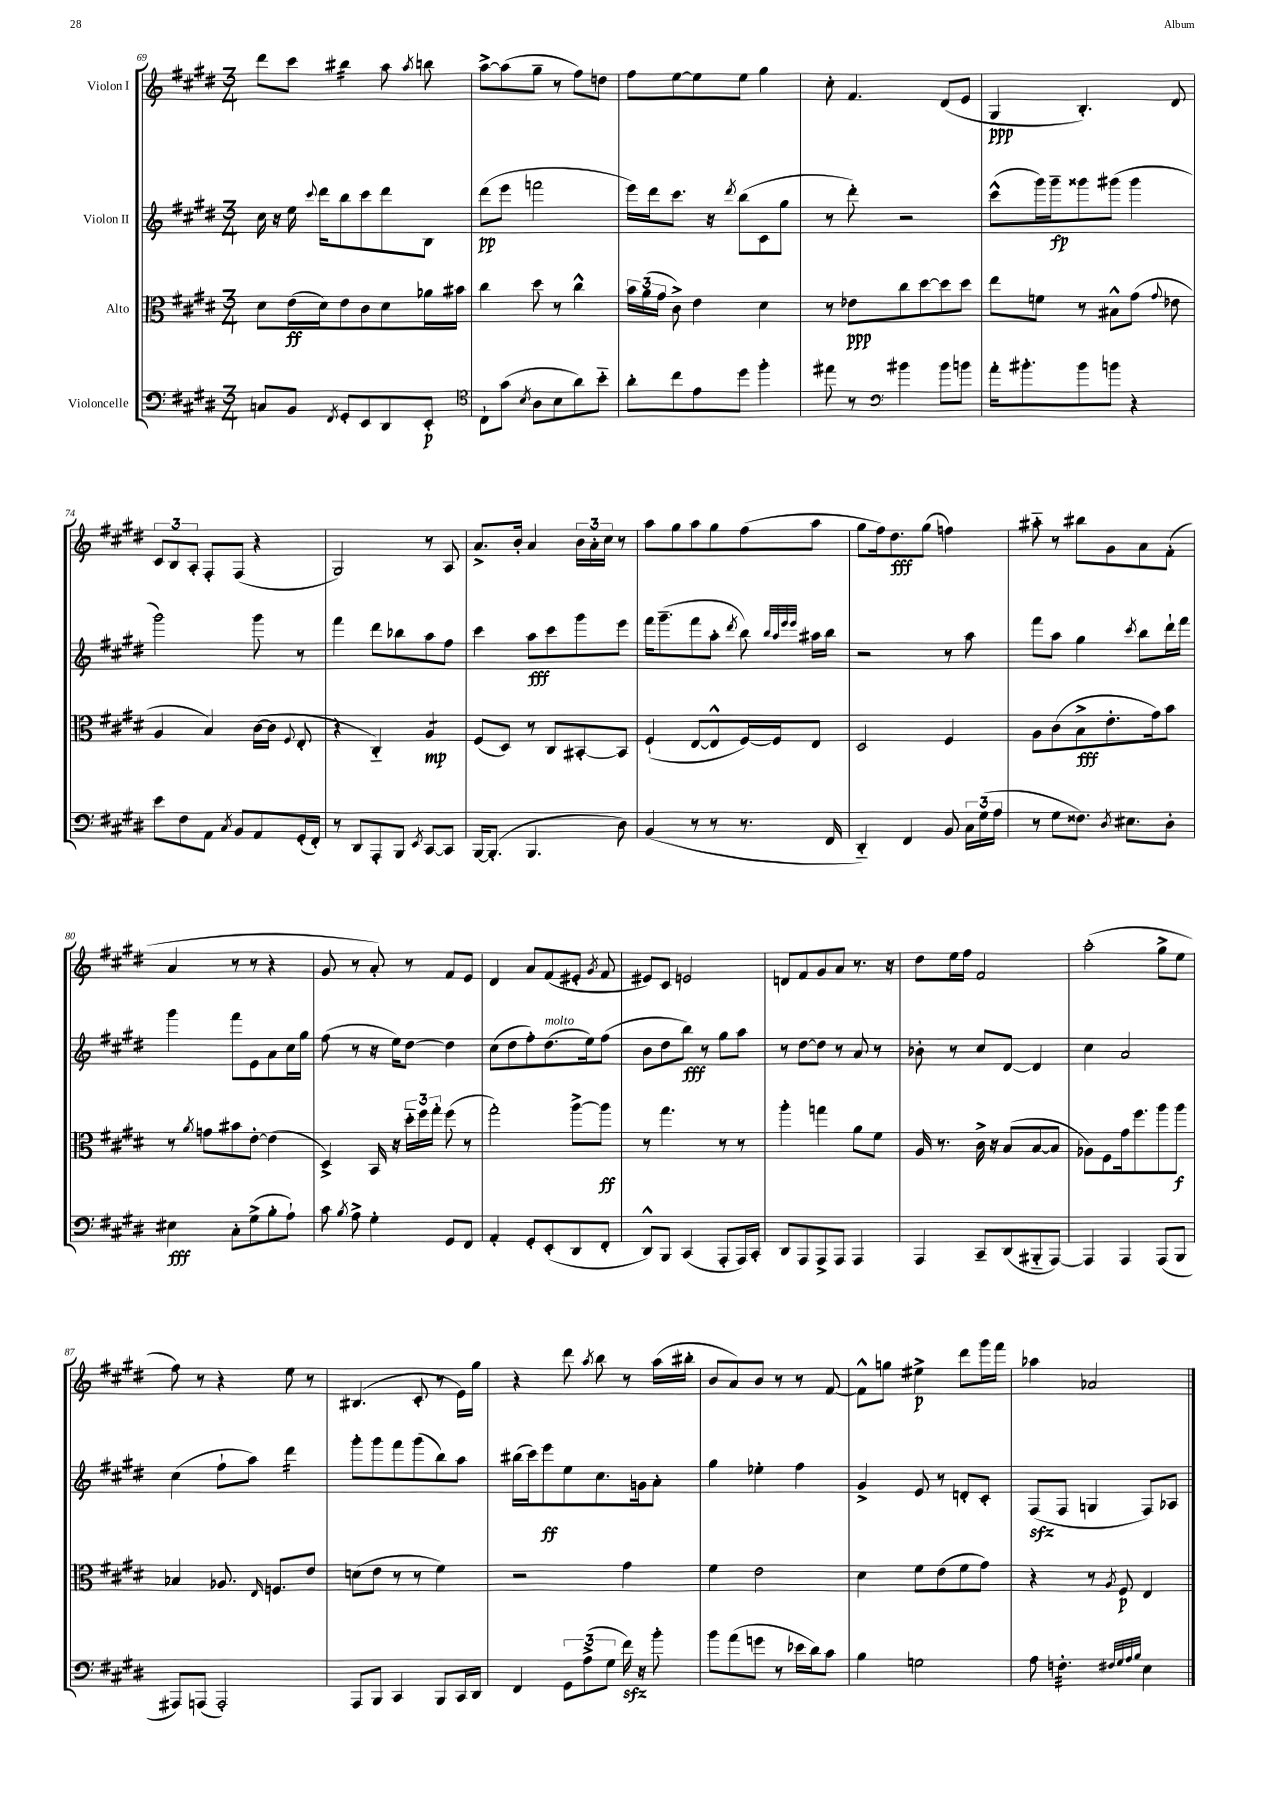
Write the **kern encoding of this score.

**kern	**kern	**kern	**kern
*staff4	*staff3	*staff2	*staff1
*clefF4	*clefC3	*clefG2	*clefG2
*k[f#c#g#d#]	*k[f#c#g#d#]	*k[f#c#g#d#]	*k[f#c#g#d#]
*M3/4	*M3/4	*M3/4	*M3/4
8C/L	8d#\L	16cc#\	8ddd#\L
.	.	16r	.
8BB/J	(16e\L	16ee\	8ccc#\J
.	.	8qqccc#/	.
.	16d#\J)	16ddd#\LK	.
8qFF#/	.	.	.
8GG#'/L	8e\	8bb\	4bb#\
8EE/	8c#\	8ccc#\	.
8DD#/	8d#\	8ddd#\	8aa\
.	.	.	8qaa/
8EE'/J	16a-\L	8B\J	8bb\
.	16b#\JJ	.	.
=	=	=	=
*clefC4	*	*	*
8C#`\L	4cc#\	(8ddd#\L	[8aa^\L
(8g#\J	.	8eee\J	(8aa\]
8qB/	.	.	.
8A\L	8dd#\	2fff\	8gg#~\J
8B\	8r	.	8r
8a\)	4cc#^^\	.	8ff#\L)
8b'~\J	.	.	8dd\J
=	=	=	=
8a'\L	24b\LL	16eee\LL)	8ff#\L
.	(24a\	.	.
.	.	16ddd#\J	.
.	24g#\JJ	.	.
8cc#\	8c#^\)	8.ccc#\J	[8ee\
8e\	4e\	.	8ee\]
.	.	16r	.
.	.	8qddd#/	.
8dd#\J	.	(8bb\L	8ee\J
4ff#'\	4d#\	8c#\	4gg#\
.	.	8gg#\J	.
=	=	=	=
8ee#\	8r	8r	8cc#'\
8r	8e-\L	8ddd#'\)	4.f#/
*clefF4	*	*	*
4b#\	8cc#\	2r	.
.	[8dd#\	.	.
8b#\L	8dd#\]	.	(8d#/L
8b\J	8dd#\J	.	8e/J
=	=	=	=
16a'\LK	8ee\L	(8ccc#^^\L	4G#/
8.b#'\	.	.	.
.	8f\J	16ggg#\L)	.
.	.	16ggg#~\J	.
8b#\	8r	8ggg##\	4.B'/)
8b\J	8B#^^\L	(8ggg#\J	.
4r	(8g#\J	4ggg#\	.
.	8qqg#/	.	.
.	8e-\	.	8d#/
=	=	=	=
8e\L	4A/	2ggg#\)	12c#/L
.	.	.	12B/
8F#\	.	.	.
.	.	.	12A'/J
8AA\J	4B/)	.	8F#'/L
8qC#/	.	.	.
8BB/L	.	.	(8F#/J
8AA/	([16c#\LL	8ggg#\	4r
.	16c#\]JJ	.	.
.	8qqF#/	.	.
(16GG#'/L	8E'/	8r	.
16FF#'/JJ)	.	.	.
=	=	=	=
8r	4r	4fff#\	2G#/)
8DD#/L	.	.	.
8AAA'/	4C#'~/)	8ddd#\L	.
8BBB/J	.	8bb-\	.
8qEE/	.	.	.
[8CC#/L	4A/	8aa\	8r
8CC#/]J	.	8ff#\J	8A/
=	=	=	=
[16BBB/LK	(8F#/L	4ccc#\	8.a^/L
(8.BBB'/]J	.	.	.
.	8D#/J)	.	.
.	.	.	16b'/Jk
4.BBB/	8r	8aa\L	4a/
.	8C#/L	8ccc#\	.
.	[8BB#'/	8ggg#\	24b\LL
.	.	.	24a'\
.	.	.	24cc#\JJ
8D#\)	8BB#/]J	8eee\J	8r
=	=	=	=
(4BB/	(4F#`/	16fff#\LK	8aa\L
.	.	(8.ggg#~\	.
.	.	.	8gg#\
8r	[8E/L	8fff#\	8aa\
8r	8E^^/]	8aa'\J	8gg#\
.	.	8qddd#/	.
8.r	[16F#/L)	8bb\)	(8ff#\
.	16F#/]J	.	.
.	.	32qqbb/LLL	.
.	.	32qqaa/	.
.	.	32qqeee/	.
.	.	32qqeee/JJJ	.
.	8E/J	16aa#\LL	8aa\J
16FF#/	.	16bb\JJ	.
=	=	=	=
4DD#'~/)	2D#/	2r	8gg#\L
.	.	.	16ff#\k)
.	.	.	8.dd#\
4FF#/	.	.	.
.	.	.	(8gg#\J
8BB/	4F#/	8r	4ff\)
24C#\LL	.	8aa\	.
(24G#\	.	.	.
24A\JJ	.	.	.
=	=	=	=
8r	8A\L	8fff#\L	8aa#'~\
8G#\L	(8c#\	8aa\J	8r
8.F##\J)	8B^\	4gg#\	8bb#\L
.	8.e'\	.	8g#\
8qD#/	.	.	.
8.E#\L	.	.	.
.	.	8qccc#/	.
.	.	8bb\L	8a\
.	16g#\k)	.	.
8D#'\J	8b\J	16ddd#`\L	(8f#'\J
.	.	16fff#\JJ	.
=	=	=	=
4E#\	8r	4ggg#\	4a/
.	8qa/	.	.
.	8g\L	.	.
8C#'\L	8b#\	8fff#\L	8r
(8G#^\	[8e'\J	8e\	8r
8B'\	(4e\]	8a\	4r
8A`\J)	.	16cc#\L	.
.	.	16gg#\JJ	.
=	=	=	=
8c#\	4D#^/)	(8ff#\	8g#/
8qB/	.	.	.
8A^\	.	8r	8r
4G#'\	16BB/	16r	8a'/)
.	16r	16ee\LK)	.
.	24dd#'~\LL	[8dd#\J	8r
.	24ff#\	.	.
.	24gg#'\JJ	.	.
8GG#/L	(8ff#\	4dd#\]	8f#/L
8FF#/J	8r	.	8e/J
=	=	=	=
4AA'/	2gg#'\)	(8cc#\L	4d#/
.	.	8dd#\	.
8GG#'/L	.	8ff#'\)	8a/L
(8EE'/	.	(8.dd#\	(8f#/
8DD#/	[8aa^\L	.	8e#'/J
.	.	16ee\k)	.
.	.	.	8qg#/
8FF#'/J	8aa\]J	(8ff#\J	8f#/
=	=	=	=
8DD#^^/L)	8r	8b\L	8e#/L)
8BBB/J	4.gg#\	8dd#\	8c#/J
(4CC#/	.	8bb\J)	2e/
.	.	8r	.
8AAA'/L	8r	8gg#\L	.
16AAA/L)	8r	8aa\J	.
16CC#'/JJ	.	.	.
=	=	=	=
8DD#/L	4aa'\	8r	8d/L
8AAA/	.	[8dd#\L	8f#/
8AAA^/	4gg\	8dd#\]J	8g#/
8AAA/J	.	8r	8a/J
4AAA/	8a\L	8a/	8.r
.	8f#\J	8r	.
.	.	.	16r
=	=	=	=
4AAA/	16A/	8b-'\	8dd#\L
.	8.r	.	.
.	.	8r	16ee\L
.	.	.	16ff#\JJ
8CC#~/L	16c#^\	8cc#/L	2f#/
.	16r	.	.
(8DD#/	(8B/L	[8d#/J	.
8BBB#'~/	[8B/	4d#/]	.
[8AAA/J)	8B/]J	.	.
=	=	=	=
4AAA/]	8A-\L)	4cc#\	(2aa'\
.	8F#\	.	.
4AAA/	16g#\k	2a/	.
.	8.ff#\	.	.
(8AAA/L	8aa\	.	8gg#^\L
8BBB/J	8aa\J	.	8ee\J
=	=	=	=
8AAA#/L)	4B-/	(4cc#\	8ff#\)
(8AAA/J	.	.	8r
2AAA'/)	8.A-/	8ff#`\L	4r
.	.	8aa\J)	.
.	16qqE/	.	.
.	8.F/L	.	.
.	.	4ddd#\	8ee\
.	8e/J	.	8r
=	=	=	=
8AAA/L	(8d\L	8ggg#'\L	(4.B#/
8BBB/J	8e\J	8ggg#\	.
4CC#/	8r	8fff#\	.
.	8r	(8ggg#\	8c#'/
8BBB/L	4f#\)	8bb\)	8r
16CC#/L	.	8aa\J	16e\LL)
16DD#/JJ	.	.	16gg#\JJ
=	=	=	=
4FF#/	2r	(16bb#\LL	4r
.	.	16ccc#\J)	.
.	.	8eee\	.
12GG#\L	.	8ee\	8ddd#\
(12A^\	.	.	.
.	.	.	8qaa/
.	.	8.cc#\	8bb\
12G#\J	.	.	.
16f#\)	4g#\	.	8r
16r	.	16g\k	.
8b'\	.	8a'\J	(16aa\LL
.	.	.	16bb#'\JJ
=	=	=	=
8b\L	4f#\	4gg#\	8b/L
(8a\	.	.	8a/)
8g\J	2e\	4ee-'\	8b/J
8r	.	.	8r
16e-\LL	.	4ff#\	8r
16d#\J)	.	.	.
8c#\J	.	.	[8f#/
=	=	=	=
4B\	4d#\	4g#^/	8f#^^\]L
.	.	.	8gg\J
2G\	8f#\L	8e/	4ee#^\
.	(8e\	8r	.
.	8f#\	8d'/L	8ddd#\L
.	8g#\J)	8c#'/J	16ggg#\L
.	.	.	16fff#\JJ
=	=	=	=
8A\	4r	(8F#/L	4aa-\
4.F'\	.	8F#/J	.
.	8r	4G/	2a-/
.	8qA/	.	.
.	8F#/	.	.
32qqF#/LLL	.	.	.
32qqG#/	.	.	.
32qqA/	.	.	.
32qqB/JJJ	.	.	.
4E\	4E/	8F#/L)	.
.	.	8A-/J	.
==	==	==	==
*-	*-	*-	*-
